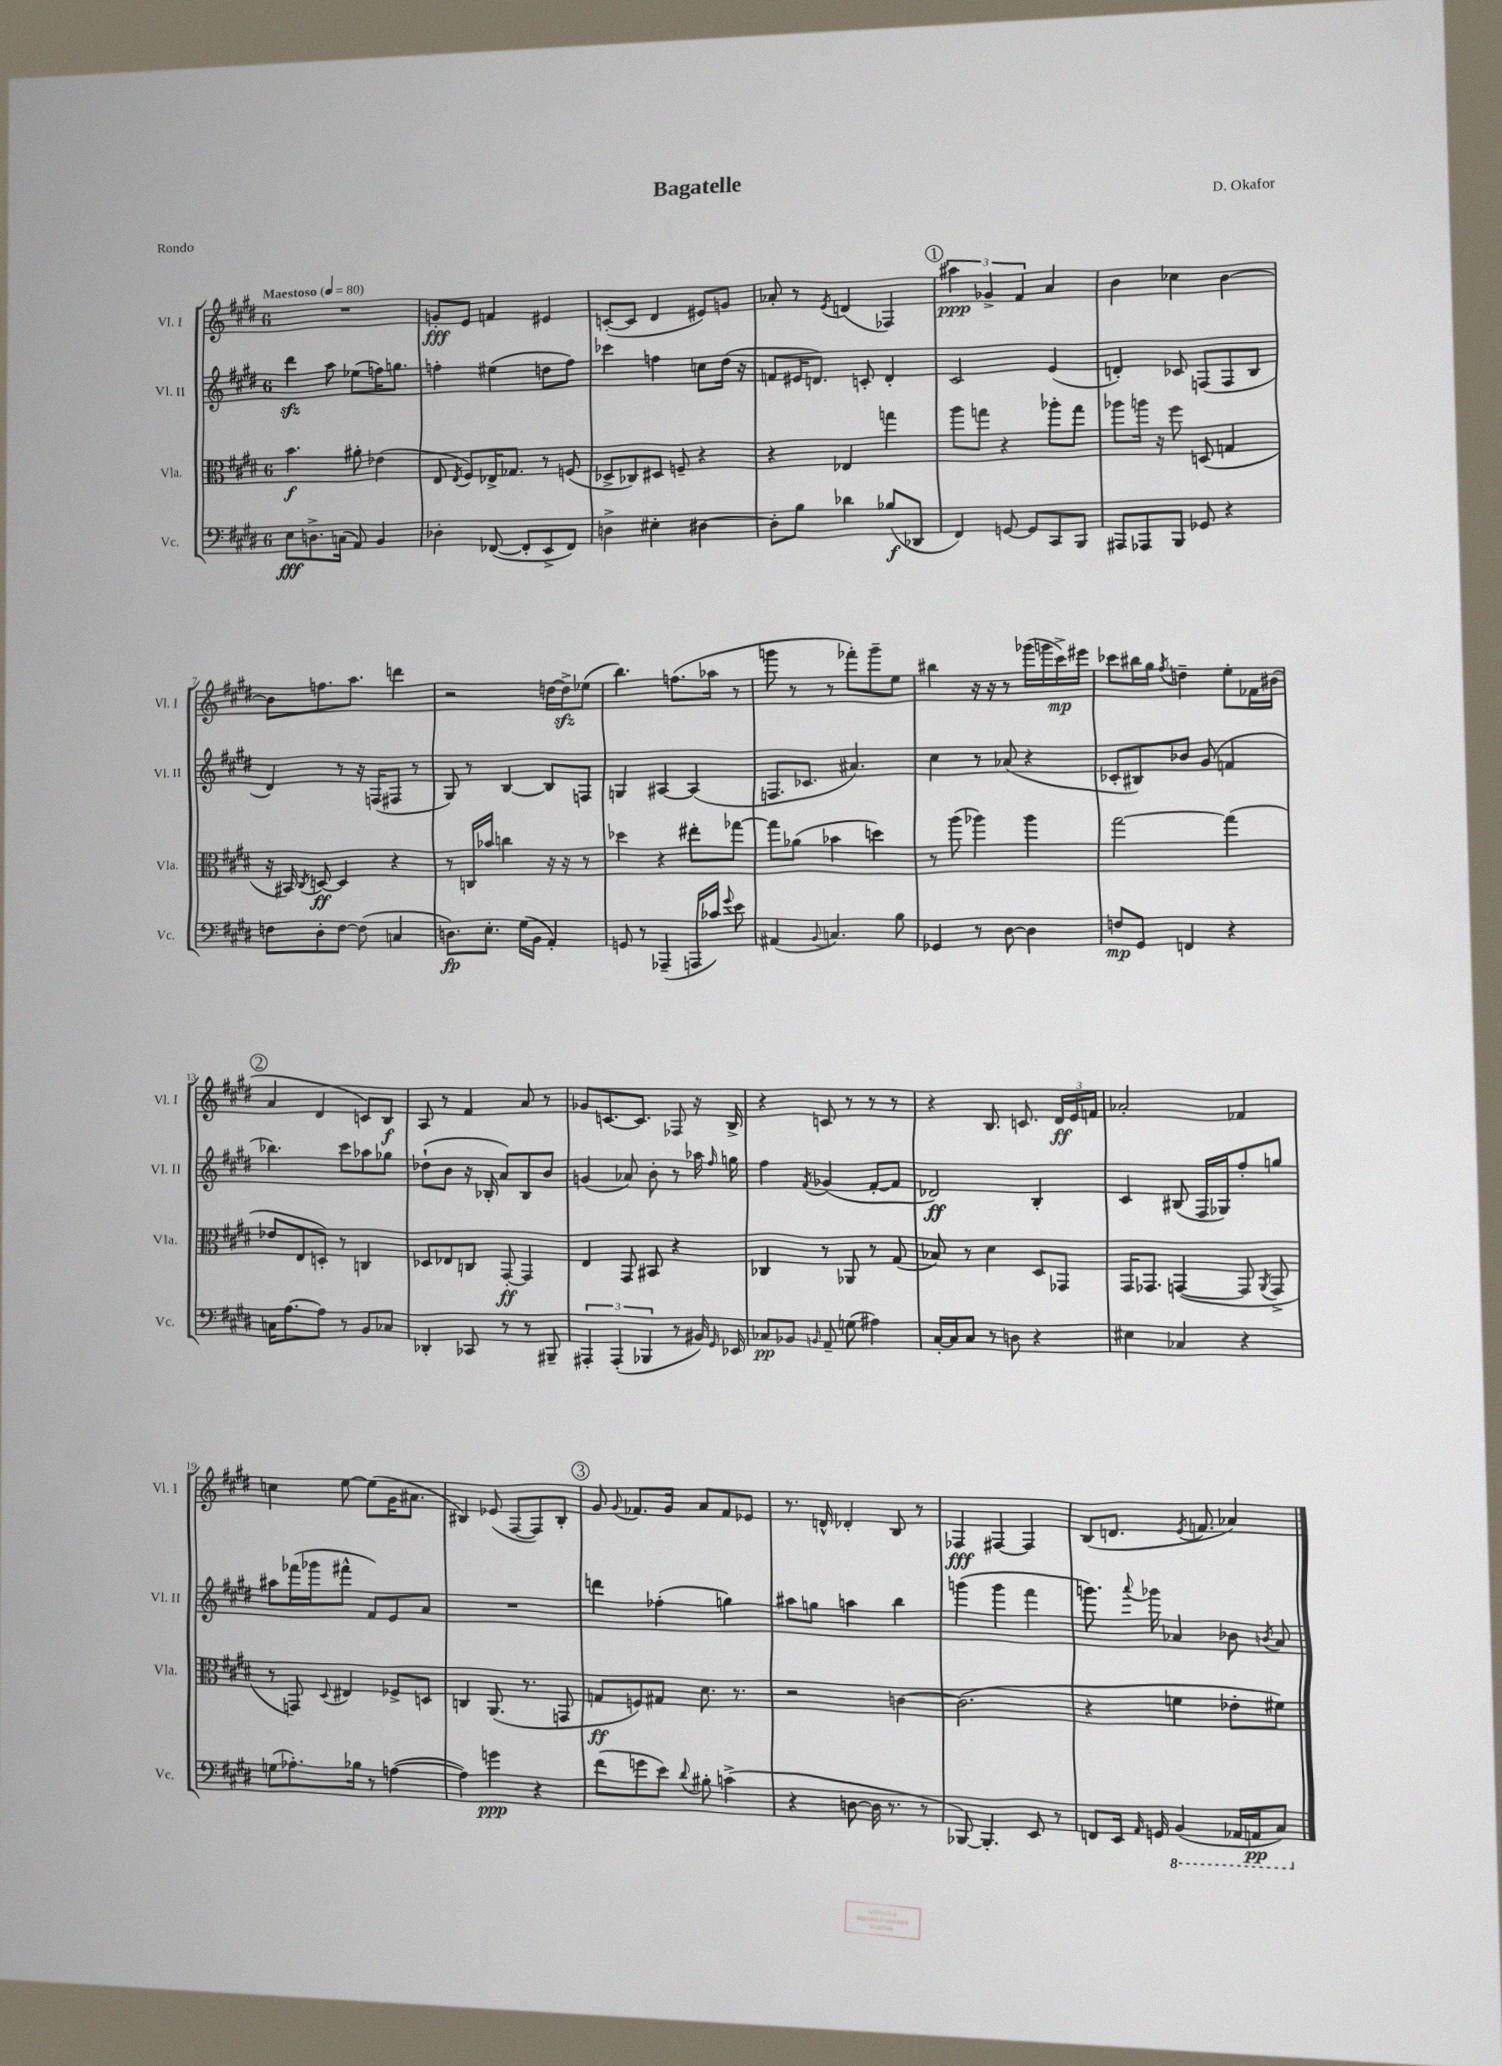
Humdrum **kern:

**kern	**kern	**kern	**kern
*staff4	*staff3	*staff2	*staff1
*clefF4	*clefC3	*clefG2	*clefG2
*k[f#c#g#d#]	*k[f#c#g#d#]	*k[f#c#g#d#]	*k[f#c#g#d#]
*M6/8	*M6/8	*M6/8	*M6/8
*MM80	*MM80	*MM80	*MM80
8E	4.b	4ddd#	2.r
8.D^	.	.	.
.	.	8aa	.
(16C	.	.	.
8AA)	8a#'	(8ee-	.
4BB	(4e-	16ff)	.
.	.	8.gg	.
=	=	=	=
4D-'	8E	4ff'	8g'
.	8qE	.	.
.	8F#)	.	8e
([8FF-	16E-^	(4ee#	4f
.	8.G-	.	.
8FF-']	.	.	.
8EE^	8r	8dd	4e#
8FF-)	(8F	8ff)	.
=	=	=	=
4D^	8D-^	4ccc-	([8c'
.	8C-)	.	8c]
4E#'	8D#	4ff	4d#
.	8F~	.	.
[4D#	4r	8cc	8e#)
.	.	(16dd#	8g
.	.	16r	.
=	=	=	=
8D#']	4r	8f	8a-'
8B	.	16e#	8r
.	.	8.d)	.
.	.	.	8qe
4d-	4E-	.	(4d
.	.	8c'	.
(8B-	4gg	4d'	4F-)
8DD-	.	.	.
=	=	=	=
4FF#)	8aa	2c#	6aa#
.	8gg	.	.
.	.	.	6g-^
[8GG	4r	.	.
.	.	.	6f#
8GG]	.	.	.
8CC#	8aa-'	(4e	4a
8BBB	8gg	.	.
=	=	=	=
8AAA#	8aa-	4d')	4b
8AAA-	16aa	.	.
.	16r	.	.
8BBB	8ff#	8c-	4cc-
8GG-	(8D	(8F	.
4r	4G	8F	[4b
.	.	8B	.
=	=	=	=
8F	16r	4d#)	8b]
.	16BB#)	.	.
.	8qC#	.	.
8D#'	[8D	.	8.ff
[8F	4D]	8r	.
.	.	.	8.aa
(8F]	.	16r	.
.	.	(16F	.
4C	4r	8F#	4ddd
.	.	8r	.
=	=	=	=
8.D)	8r	8G#)	2r
.	16C	8r	.
8.E'	16b-	.	.
.	4cc	[4B	.
(16G#	.	.	.
16BB	.	.	.
4AA')	16r	8B]	[16dd
.	16r	.	16dd^]
.	8r	8F	(8ee-
=	=	=	=
8GG	4dd-	4G	4.bb)
8r	.	.	.
(4AAA-~	4r	[4A#	.
.	.	.	(8.ff
16AAA	8ee#'	(4A#]	.
16c-)	.	.	16aa-
8qqg#	.	.	.
8e	[8gg-	.	8r
=	=	=	=
(4AA#	8gg-]	8.F	8ggg
.	(8a-	.	8r
.	.	8.c-	.
8qqBB	.	.	.
4.C)	4b-	.	8r
.	.	4.a#)	8fff-')
.	4dd)	.	8ggg~
8B	.	.	8ee
=	=	=	=
4GG-	8r	4cc#	4bb#
.	(8aa	.	.
8r	4aa-)	8r	16r
.	.	.	16r
[8D#	.	(8a-	8r
4D#]	4aa-	4r	(16ggg-
.	.	.	16ggg
.	.	.	16ccc#^)
.	.	.	16eee#
=	=	=	=
8F	[2gg#	8c-'	8ccc-
8GG#	.	8B#)	16bb#
.	.	.	16gg#
.	.	.	8qff#
4FF	.	8b-	4dd~
.	.	(8g#	.
4r	(4gg#]	4f	8ee'
.	.	.	16f-
.	.	.	(16b#
=	=	=	=
16C	8e-	4.bb-)	4a
[8.A	.	.	.
.	8E	.	.
8A]	8D')	.	4d#
8r	8r	8ccc#	.
8BB	4C	8aa-	8c)
8C-	.	8gg-	8B
=	=	=	=
4DD-'	8D-	(8dd-`	8A
.	8E-	8b	8r
8CC-	8C	16r	4f#
.	.	16B-'	.
8r	[8GG#'	8a)	.
8r	4GG#]	8B-	8a
8BBB#~	.	8b	8r
=	=	=	=
6AAA#'	4E	(4g	8g-
.	.	.	[8.c
(6AAA#'	.	.	.
.	8GG#	8a-)	.
.	.	.	8.c]
6BBB-	.	.	.
.	8BB#	8b'	.
8r	4r	8r	8F-
16BB#)	.	16aa-	16r
16qqGG#	.	16qqff#	.
16EE-	.	16gg	16B^
=	=	=	=
8C-	4C-	4ff#	4r
8BB-	.	.	.
16qqBB	.	8qf#	.
8AA~	8r	(4g-	8c
(8G	8AA-	.	8r
4A#)	8r	[8f#'	8r
.	(8G#	8f#]	8r
=	=	=	=
[16C#'	8B-)	2d-)	4r
16C#]	.	.	.
8C#	8r	.	.
8r	4d#	.	8.B
8D	.	.	.
.	.	.	8.c
4r	8D#	4B'	.
.	8GG-	.	24d#
.	.	.	24e
.	.	.	24f
=	=	=	=
4E#	16GG#	4c#	2a-'
.	8.GG-	.	.
4C-	([4GG	(8B#	.
.	.	16F#	.
.	.	16G-)	.
4r	8GG]	8ff#'	4f-
.	8qAA	.	.
.	8GG^	8gg	.
=	=	=	=
(8G	8r	8aa#	4cc
8.A-')	8GG)	(16fff-	.
.	.	16ggg-	.
.	8qqD#	.	.
.	4E#	8fff#^^	[8ee
16B-	.	.	.
8r	.	8f#)	(8ee]
([4A	8F-^	8e	16g#
.	.	.	8.a#
.	8D	8a	.
=	=	=	=
4A])	4C	2.r	4B#)
4g	(8.AA	.	(8e-
.	.	.	[8F#
.	8.r	.	.
4r	.	.	8F#])
.	8GG	.	8B#'
=	=	=	=
(8f#	8G	4ddd	8g#
.	.	.	8qqg#
8g	8F)	.	8.f-
8e)	8G#	(4ff-'	.
.	.	.	16g#
8qqd#	.	.	.
8B#'	8.d#	.	8a
(4c^	.	4gg)	8f-
.	8.r	.	.
.	.	.	8e-
=	=	=	=
4r	2r	8aa#	8.r
.	.	8gg	.
.	.	.	16d^^
[8D	.	4aa	4d-'
16D]	.	.	.
8.r	.	.	.
.	[4c	4bb	8B
8r	.	.	8r
=	=	=	=
[8BBB-)	(2.c]	(4ggg	4F-
4.BBB-']	.	.	.
.	.	4ggg	[4F#
8EE	.	4fff#	4F#]
8r	.	.	.
=	=	=	=
8FF	4r	8.ggg)	(8B
16EE	.	.	8.d
16qqAA	.	8qqaaa	.
16GG	.	16ggg-	.
(4BBB	4f	4a-	.
.	.	.	8qe
.	.	.	8.f
16AAA-	8e-'	8b-	4a-)
16AAA	.	.	.
.	.	8qb	.
8CC#)	8f#)	8a-	.
==	==	==	==
*-	*-	*-	*-
